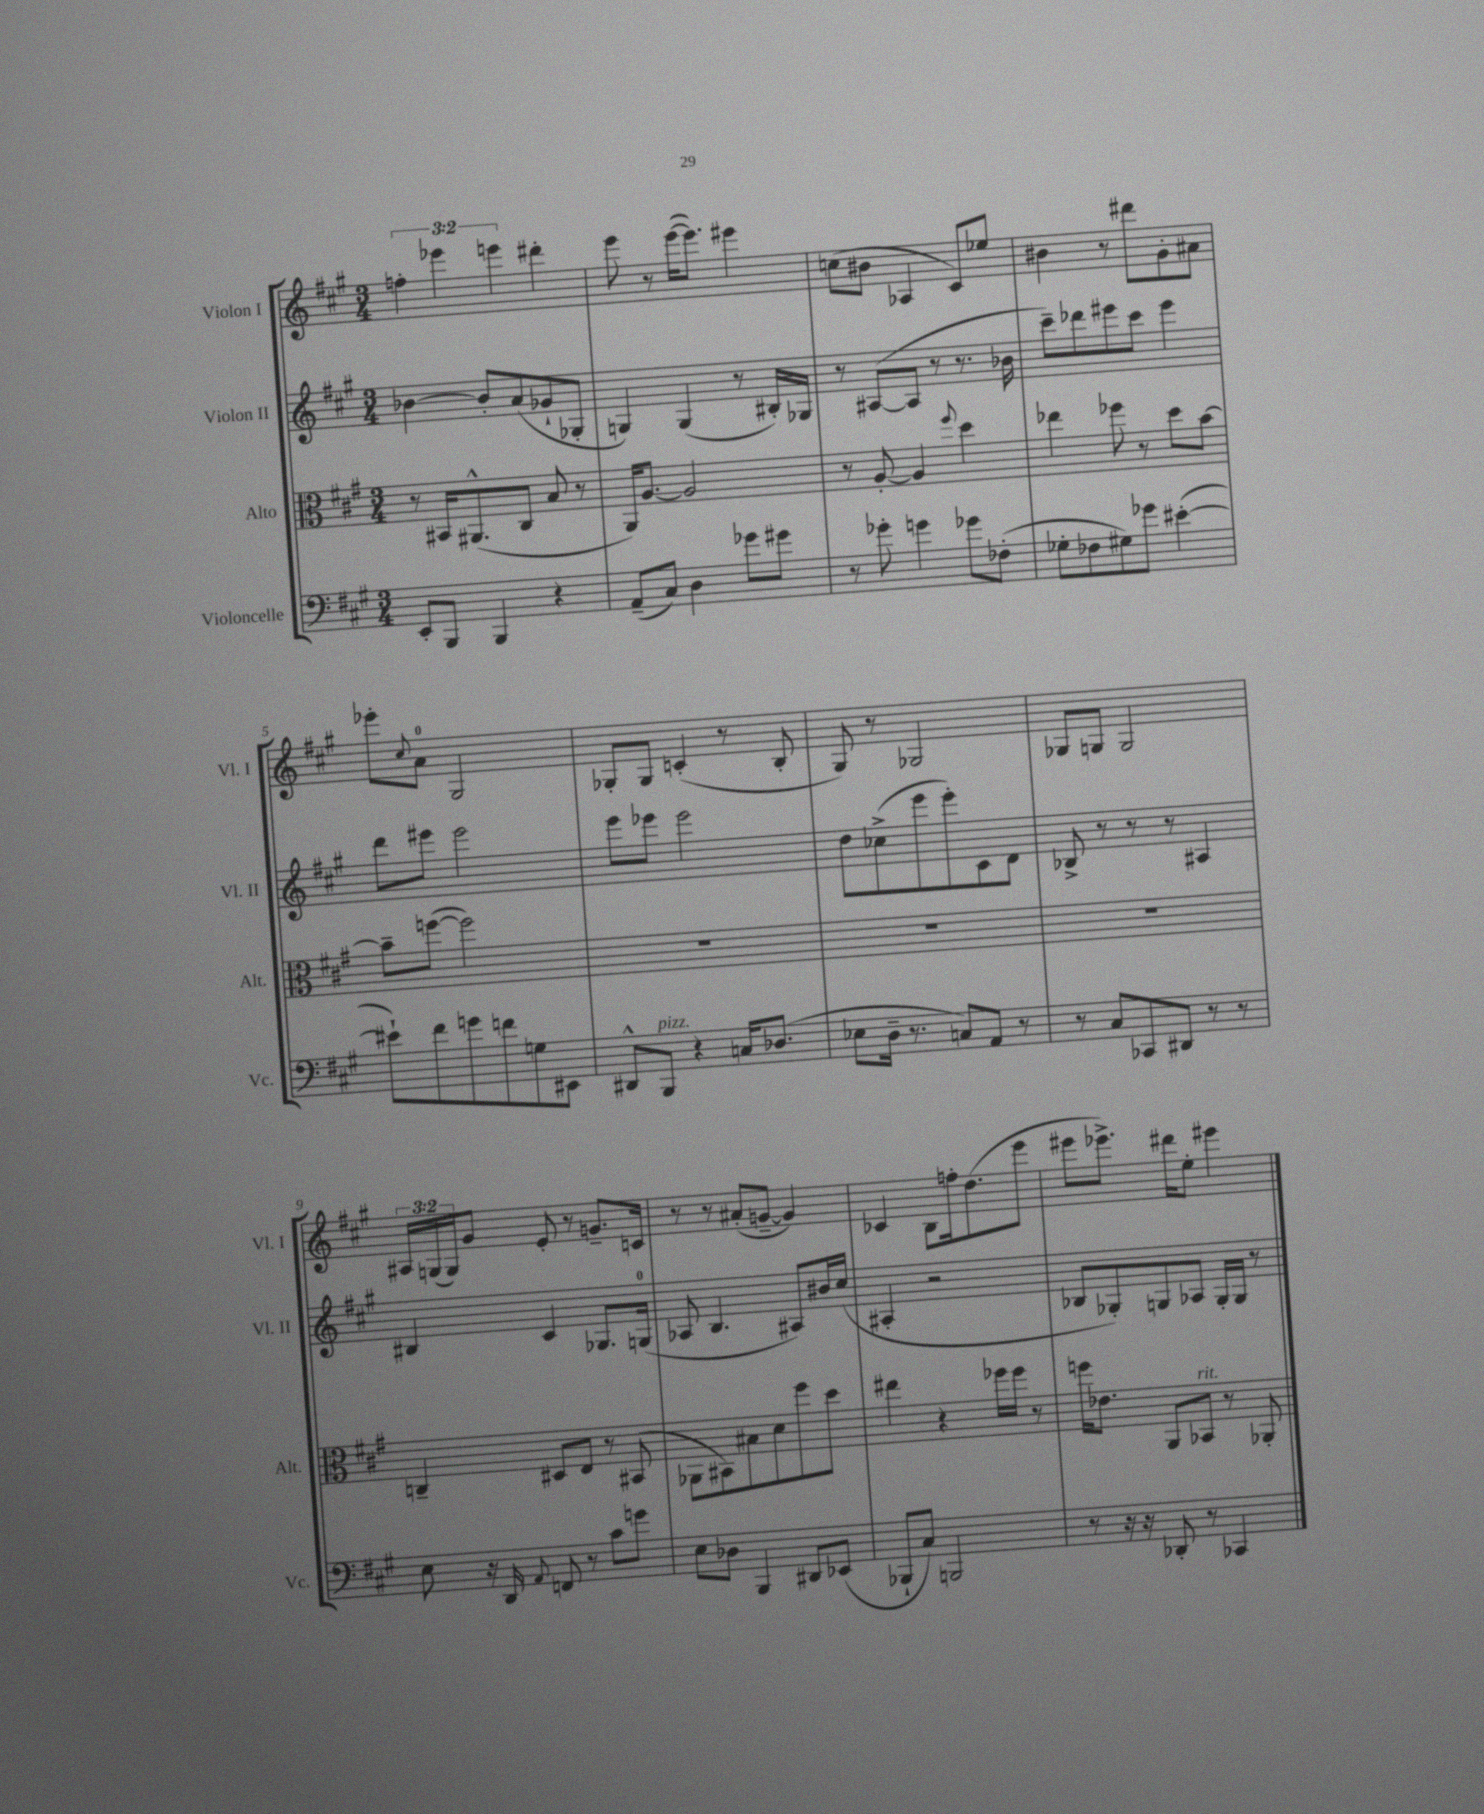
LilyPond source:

<<
\new StaffGroup <<
\new Staff = "s0" \with { instrumentName = "Violon I" shortInstrumentName = "Vl. I" } {
    \clef treble \key a \major \numericTimeSignature \time 3/4 \override Staff.TupletNumber.text = #tuplet-number::calc-fraction-text
    \tuplet 3/2 { f''4-. ees'''4 e'''4 } dis'''4-. |
    e'''8 r8 e'''16~( e'''8.) eis'''4 |
    c''8( bis'8 aes4 cis'8) ees''8 |
    bis'4 r8 dis'''8 gis'8-. ais'8 |
    ees'''8-. \appoggiatura { cis''8 } a'8-0 gis2 |
    ges8-. ges8 c'4-.( r8 b8-. |
    gis8) r8 ges2 |
    ges8 g8 g2 |
    \tuplet 3/2 { ais16 g16( g16) } gis'8 e'8-. r8 g'8.-- c'16 |
    r8 r8 ais'8-.( g'8~-- g'4) |
    ces'4 b8 f''16-. d''8.( e'''8 |
    eis'''8 ees'''8.->) dis'''16 e''8-. eis'''4 \bar "|." |
}
\new Staff = "s1" \with { instrumentName = "Violon II" shortInstrumentName = "Vl. II" } {
    \clef treble \key a \major \numericTimeSignature \time 3/4
    bes'4~ bes'8-. a'8( ges'8-! ges8-. |
    g4) g4( r8 bis16-.) ges16 |
    r8 ais8~( ais8 r8 r8. bes'16 |
    cis'''8--) des'''8 eis'''8 cis'''8 eis'''4 |
    d'''8 eis'''8 eis'''2 |
    e'''8 ees'''8 ees'''2 |
    d''8 ces''8->( e'''8 e'''8-.) cis'8 d'8 |
    bes8-> r8 r8 r8 ais4 |
    bis4 cis'4 ges8. g16-0( |
    aes8 b4. ais8) bis'16 cis''16( |
    ais4-. r2 |
    bes8 ges8-.) g8 aes8 g16-. g16 r8 \bar "|." |
}
\new Staff = "s2" \with { instrumentName = "Alto" shortInstrumentName = "Alt." } {
    \clef alto \key a \major \numericTimeSignature \time 3/4
    r8 bis,16 ais,8.-^( cis8 b8 r8 |
    a,16) a8.~ a2 |
    r8 a8~-. a4 \appoggiatura { fis''8 } d''4 |
    ees''4 fes''8 r8 d''8 b'8~ |
    b'8-- f''8~( f''2) |
    R2. |
    R2. |
    R2. |
    c4-- dis8 e8 r8 bis,8( |
    aes,8 bis,8) bis8 d'8 fis''8 d''8 |
    eis''4 r4 fes''16 fes''16 r8 |
    f''16 ees'8. a,8 bes,8^\markup { \italic "rit." } r8 aes,8-. \bar "|." |
}
\new Staff = "s3" \with { instrumentName = "Violoncelle" shortInstrumentName = "Vc." } {
    \clef bass \key a \major \numericTimeSignature \time 3/4
    e,8-. b,,8 b,,4 r4 |
    a,8--( cis8) d4 ges'8 gis'8 |
    r8 ges'8-. g'4 ges'8 fes8-.( |
    ges8-. fes8 gis8) ges'8 eis'4~-.( |
    eis'8-!) fis'8 g'8 f'8 g8 eis,8 |
    dis,8-^ b,,8^\markup { \italic "pizz." } r4 c16 des8.( |
    ees8 d16-- r8. c8) a,8 r8 |
    r8 cis8 ces,8 dis,8 r8 r8 |
    e8 r16 d,16 \appoggiatura { a,8 } f,8 r8 cis'8 g'8 |
    e8 des8 b,,4 dis,8 ees,8( |
    bes,,8-! cis8) b,,2 |
    r8 r16 r16 des,8-. r8 ces,4 \bar "|." |
}
>>
>>
